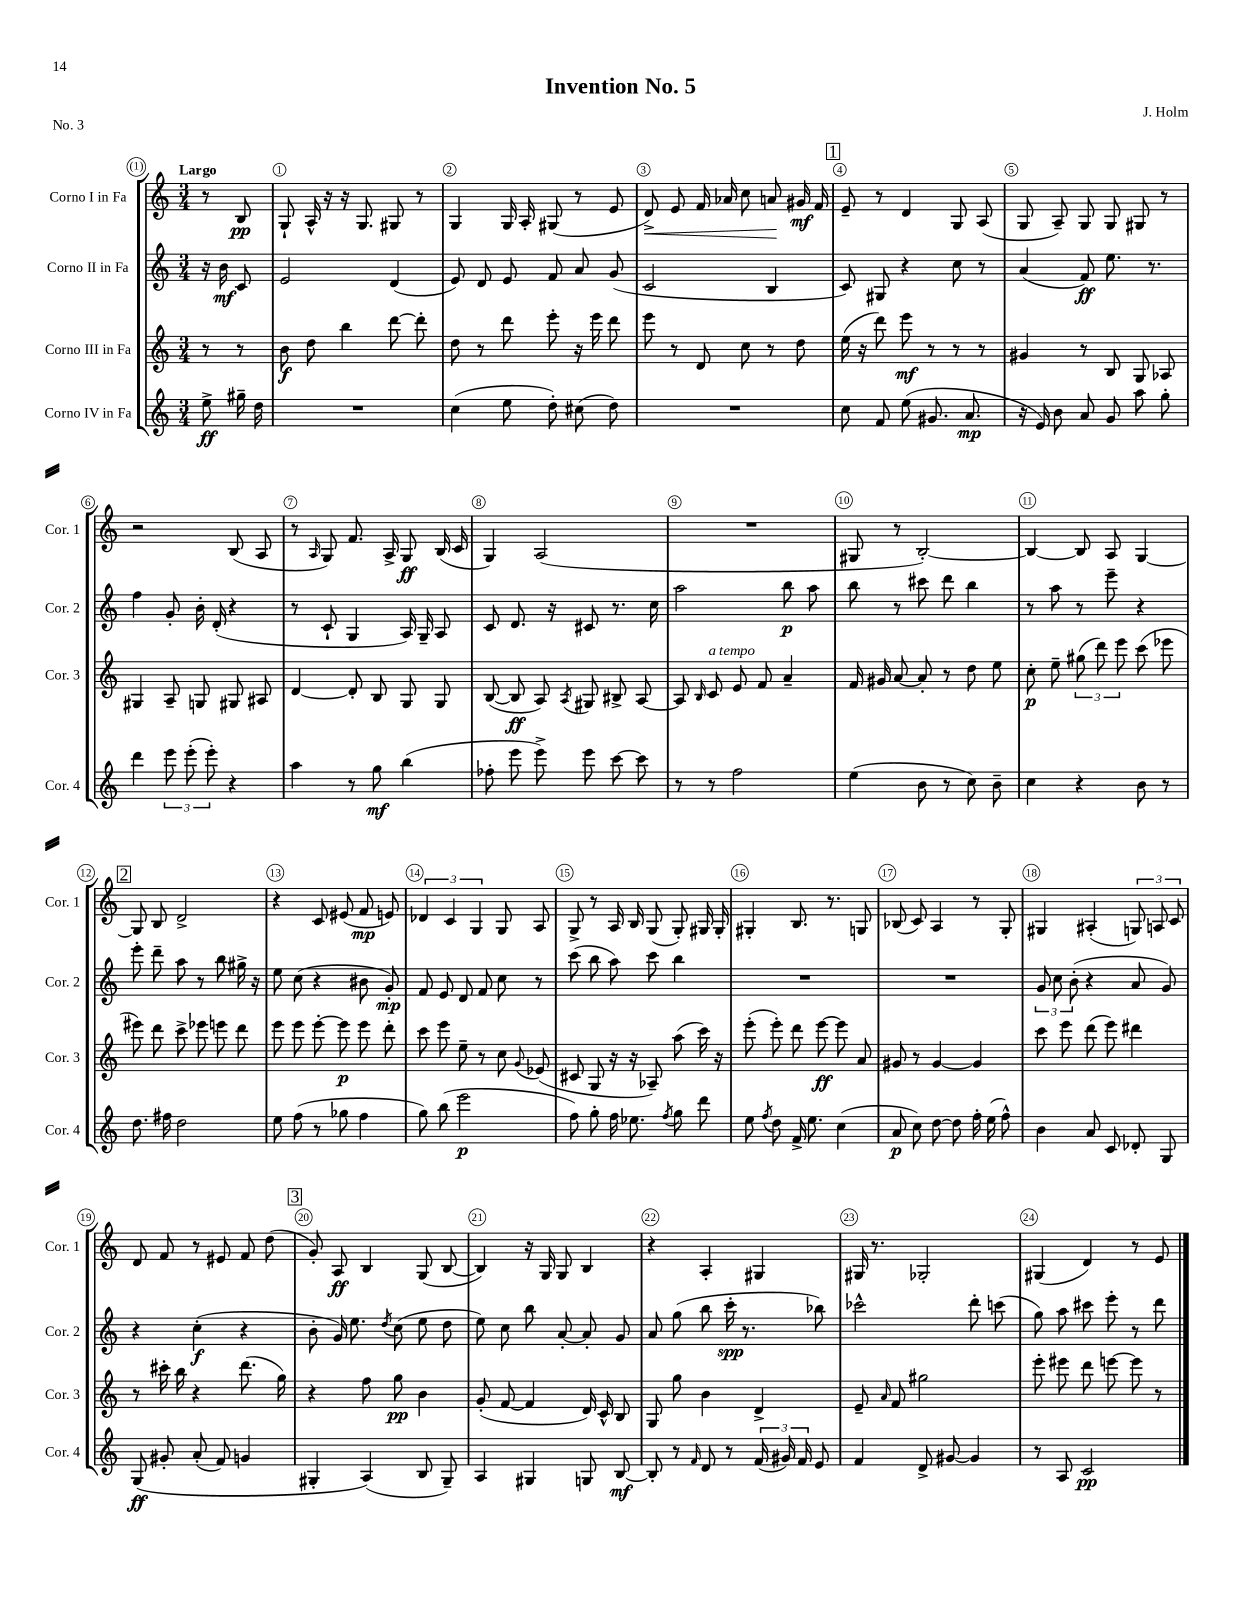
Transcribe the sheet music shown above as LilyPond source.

\header { title = "Invention No. 5" composer = "J. Holm" piece = "No. 3" }
<<
\new StaffGroup <<
\new Staff = "s0" \with { instrumentName = "Corno I in Fa" shortInstrumentName = "Cor. 1" } {
    \clef treble \key c \major \numericTimeSignature \time 3/4 \partial 4 \tempo "Largo"
    \autoBeamOff r8 b8\pp |
    g8-! a16-^ r16 r16 g8. gis8 r8 |
    g4 g16 a16-. gis8( r8 e'8 |
    d'8->\<) e'8 f'16 aes'16 c''8 a'8\! gis'16\mf f'16 |
    \mark \markup { \box "1" } e'8-- r8 d'4 g8 a8( |
    g8 a8--) g8 g8 gis8 r8 |
    r2 b8( a8 |
    r8 \grace { a16 } g8) f'8. a16-> g8\ff b16( c'16 |
    g4) a2( |
    R2. |
    gis8 r8 b2~-.) |
    b4~ b8 a8 g4~ |
    \mark \markup { \box "2" } g8 b8 d'2-> |
    r4 c'8 eis'8( f'8\mp e'8) |
    \tuplet 3/2 { des'4 c'4 g4 } g8 a8 |
    g8-> r8 a16 b16 g8( g8-.) gis16 gis16-. |
    gis4-. b8. r8. g8 |
    bes8( c'8) a4 r8 g8-. |
    gis4 ais4-.( \tuplet 3/2 { g8) a8 c'8 } |
    d'8 f'8 r8 eis'8 f'8 d''8( |
    \mark \markup { \box "3" } g'8-.) a8\ff b4 g8( b8~ |
    b4) r16 g16 g8 b4 |
    r4 a4-. gis4 |
    gis16 r8. ges2-. |
    gis4( d'4) r8 e'8 \bar "|." |
}
\new Staff = "s1" \with { instrumentName = "Corno II in Fa" shortInstrumentName = "Cor. 2" } {
    \clef treble \key c \major \numericTimeSignature \time 3/4 \partial 4
    \autoBeamOff r16 b'16\mf c'8 |
    e'2 d'4( |
    e'8) d'8 e'8 f'8 a'8 g'8( |
    c'2 b4 |
    \mark \markup { \box "1" } c'8) gis8 r4 c''8 r8 |
    a'4( f'8\ff) e''8. r8. |
    f''4 g'8-. b'16-. d'16-.( r4 |
    r8 c'8-! g4 a16) g16-- a8 |
    c'8 d'8. r16 cis'8 r8. c''16 |
    a''2 b''8\p a''8 |
    b''8 r8 cis'''8 d'''8 b''4 |
    r8 a''8 r8 e'''8-- r4 |
    \mark \markup { \box "2" } e'''8-. d'''8-- a''8 r8 b''8 gis''16-> r16 |
    e''8 c''8( r4 bis'8 g'8-.\mp) |
    f'8 e'8 d'8 f'8 c''8 r8 |
    c'''8( b''8 a''8) c'''8 b''4 |
    R2. |
    R2. |
    \tuplet 3/2 { g'8 c''8 b'8-.( } r4 a'8 g'8) |
    r4 c''4-.\f( r4 |
    \mark \markup { \box "3" } b'8-. g'16) e''8. \acciaccatura { d''8 } c''8( e''8 d''8 |
    e''8) c''8 b''8 a'8~-. a'8-. g'8 |
    a'8 g''8( b''8 c'''16-.\spp r8. bes''8) |
    ces'''2-^ d'''8-. c'''8( |
    g''8) a''8 cis'''8 e'''8-. r8 d'''8 \bar "|." |
}
\new Staff = "s2" \with { instrumentName = "Corno III in Fa" shortInstrumentName = "Cor. 3" } {
    \clef treble \key c \major \numericTimeSignature \time 3/4 \partial 4
    \autoBeamOff r8 r8 |
    b'8\f d''8 b''4 d'''8~ d'''8-. |
    d''8 r8 d'''8 e'''8-. r16 e'''16 d'''8 |
    e'''8 r8 d'8 c''8 r8 d''8 |
    \mark \markup { \box "1" } e''16( r16 d'''8) e'''8\mf r8 r8 r8 |
    gis'4 r8 b8 g8 aes8 |
    gis4 a8-- g8 gis8 ais8 |
    d'4~ d'8-. b8 g8 g8 |
    b8~( b8\ff a8) \acciaccatura { a8 } gis8 bis8-> a8~ |
    a8 \grace { b16 } c'8^\markup { \italic "a tempo" } e'8 f'8 a'4-- |
    f'16 gis'16 a'8~ a'8-. r8 d''8 e''8 |
    c''8-.\p e''8-- \tuplet 3/2 { gis''8( d'''8) e'''8 } c'''8( ees'''8 |
    \mark \markup { \box "2" } eis'''8) d'''8 c'''8-> ees'''8 e'''8 d'''8 |
    e'''8 e'''8 e'''8~-. e'''8\p e'''8 d'''8-. |
    c'''8 e'''8 e''8-- r8 c''8 \appoggiatura { g'8 } ees'8( |
    cis'8 g8 r16 r16 aes8--) a''8( c'''16) r16 |
    e'''8-.( e'''8-.) d'''8 e'''8~\ff e'''8 a'8 |
    gis'8 r8 gis'4~ gis'4 |
    c'''8 e'''8 d'''8( e'''8) dis'''4 |
    r8 cis'''16-. b''16 r4 d'''8.( g''16) |
    \mark \markup { \box "3" } r4 f''8 g''8\pp b'4 |
    g'8-.( f'8~ f'4 d'16) c'16-^ b8 |
    g8 g''8 b'4 d'4-> |
    e'8-- \grace { a'16 } f'8 gis''2 |
    e'''8-. eis'''8 d'''8 e'''8~ e'''8 r8 \bar "|." |
}
\new Staff = "s3" \with { instrumentName = "Corno IV in Fa" shortInstrumentName = "Cor. 4" } {
    \clef treble \key c \major \numericTimeSignature \time 3/4 \partial 4
    \autoBeamOff e''8->\ff gis''16-- d''16 |
    R2. |
    c''4( e''8 d''8-.) cis''8( d''8) |
    R2. |
    \mark \markup { \box "1" } c''8 f'8 e''8( gis'8. a'8.\mp |
    r16 e'16) b'8 a'8 g'8 a''8 g''8-. |
    d'''4 \tuplet 3/2 { e'''8 e'''8-.( e'''8-.) } r4 |
    a''4 r8 g''8\mf b''4( |
    fes''8-. e'''8 e'''8->) e'''8 c'''8~ c'''8 |
    r8 r8 f''2 |
    e''4( b'8 r8 c''8) b'8-- |
    c''4 r4 b'8 r8 |
    \mark \markup { \box "2" } d''8. fis''16 d''2 |
    e''8 f''8( r8 ges''8 f''4 |
    g''8) b''8( e'''2\p |
    f''8) g''8-. f''16 ees''8. \acciaccatura { f''8 } g''8 d'''8 |
    e''8 \acciaccatura { f''8 } d''8 f'16-> e''8. c''4( |
    a'8\p c''8) d''8~ d''8 f''16-. e''16( f''8-^) |
    b'4 a'8 c'8 des'8-. g8 |
    g8\ff\( gis'8-. a'8-.( f'8) g'4 |
    \mark \markup { \box "3" } gis4-. a4(\) b8 gis8--) |
    a4 gis4 g8 b8~\mf |
    b8-. r8 \grace { f'16 } d'8 r8 \tuplet 3/2 { f'16( gis'16) f'16 } e'8 |
    f'4 d'8-> gis'8~ gis'4 |
    r8 a8 c'2\pp \bar "|." |
}
>>
>>
\layout { \context { \Score \override BarNumber.break-visibility = ##(#f #t #t) barNumberVisibility = #all-bar-numbers-visible \override BarNumber.stencil = #(make-stencil-circler 0.1 0.3 ly:text-interface::print) } }
